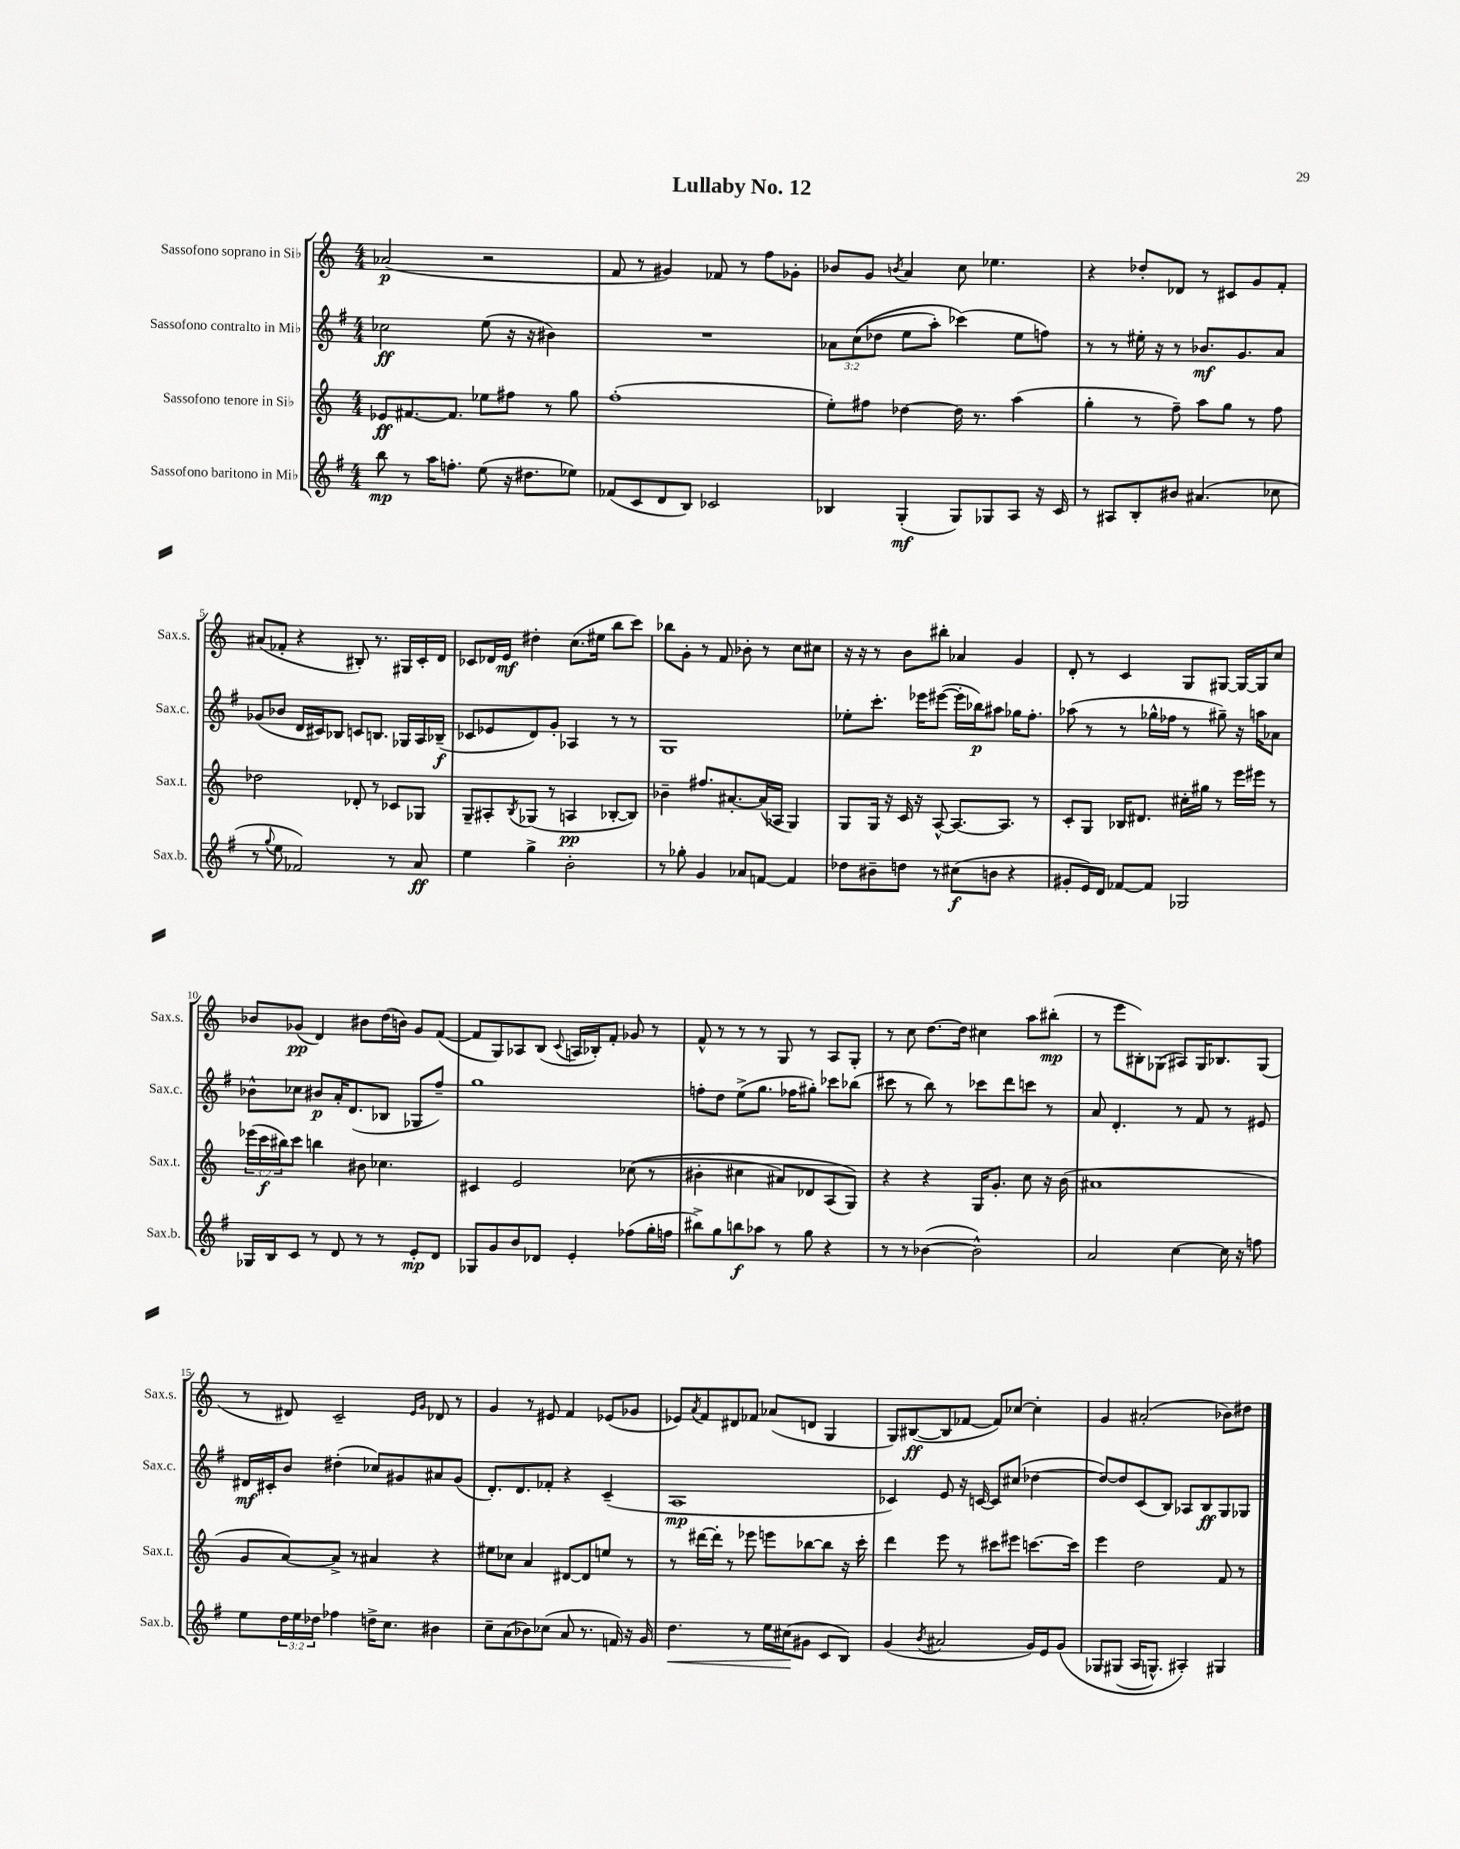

**kern	**kern	**kern	**kern
*staff4	*staff3	*staff2	*staff1
*clefG2	*clefG2	*clefG2	*clefG2
*k[f#]	*k[]	*k[f#]	*k[]
*M4/4	*M4/4	*M4/4	*M4/4
8bb	8e-	2cc-	(2a-
8r	[8.f#	.	.
16aa	.	.	.
8.ff'	8.f#]	.	.
(8ee	8ee-	(8ee	2r
16r	8ff#	16r	.
8.dd#	.	16r	.
.	8r	4b#)	.
8ee-)	8gg	.	.
=	=	=	=
(8f-	(1ff'	1r	8f
8c	.	.	8r
8d	.	.	4g#)
8B)	.	.	.
2c-	.	.	8f-
.	.	.	8r
.	.	.	8ff
.	.	.	8g-'
=	=	=	=
4B-	8ee')	12a-	8b-
.	.	&((12cc	.
.	8ff#	.	8g
.	.	12dd-	.
.	.	.	8qb
(4G'	[4dd-	8ee	4a
.	.	8aa')	.
8G)	16dd-]	(4ccc-&)	8cc
.	8.r	.	.
8G-	.	.	4.ee-
8A	(4aa	8ee	.
16r	.	8ff)	.
16c	.	.	.
=	=	=	=
8r	4gg'	8r	4r
8A#	.	8r	.
8B'	8r	16ee#'	8dd-'
.	.	16r	.
8b#	8ff~)	8r	8d-
(4.a#	8aa	8.b-	8r
.	8gg	.	8c#
.	.	8.g	.
.	8r	.	8g
8cc-	8ff	8a	8f'
=	=	=	=
8r	2dd-	(8g-	(8a#
8qqgg	.	.	.
8ee	.	8b-	8f-'
2f-)	.	16d	4r
.	.	16c#)	.
.	.	8B-	.
.	8d-'	8c	8B#')
.	8r	8.B	8.r
8r	8c-	.	.
.	.	16G-	16G#
8a	8G-	16A	16c'
.	.	(16B-~	16d
=	=	=	=
4ee	8G~	8c-	8c-
.	8A#'	8e-	16d-
.	.	.	16e
.	8qB	.	.
4gg^	(8G-	8d)	4dd#'
.	8r	8g'	.
2b'	4A	4A-	(8.cc
.	.	.	16ee#
.	[8B-'	8r	8bb
.	8B-])	8r	8ccc)
=	=	=	=
8r	4b-~	1G	8bb-
8gg-'	.	.	8g'
4g	8.ff#	.	8r
.	.	.	8f
.	[8.a#'	.	.
8a-	.	.	8b-'
[8f	(16a#]	.	8r
.	16A-	.	.
4f]	4G)	.	8cc
.	.	.	8cc#
=	=	=	=
8dd-	8G	8ee-'	16r
.	.	.	16r
8b#~	16G	8.ccc'	8r
.	16r	.	.
8dd	16c	.	8b
.	16r	16eee-	.
8r	[8A^^	([8eee#	8bb#'
(8cc#	8.A_	16eee#']	4a-
.	.	16bb-)	.
8b	.	8aa#	.
.	8.A]	.	.
4r	.	16gg-	4g
.	.	8.ff#'	.
.	8r	.	.
=	=	=	=
8g#'	8c'	(8aa-	8d'
16e)	8G	8r	8r
16d	.	.	.
[8f-	16B-	8r	4c
.	8.d#	.	.
8f-]	.	16gg-^^	.
.	.	16ff-	.
2G-	16cc#'	8r	8G
.	16gg#	.	.
.	8r	8gg#~)	[8G#
.	16eee	16r	16G#_
.	16eee#	16aa	16G#]
.	8r	8a-	8cc
=	=	=	=
16G-	(24eee-	8b-^^	8b-
.	24ccc	.	.
16B	.	.	.
.	24bb#)	.	.
8c	8ccc	8cc-	(8g-
8r	4bb	8b#	4d)
8d	.	16a'	.
.	.	(8.d	.
8r	8b#	.	8b#
8r	4.cc-	8B-	(16dd
.	.	.	16b)
8e'	.	8G-	8g-
8d	.	8ff#~)	([8f
=	=	=	=
8G-	4c#	1gg	8f]
8g	.	.	8G)
8b	2e	.	8A-
8d-	.	.	(8B
.	.	.	8qqc
4e'	.	.	16A
.	.	.	16B-')
.	.	.	8f'
(8ff-	&((8cc-	.	8g-
16gg'	8r	.	8r
16ff	.	.	.
=	=	=	=
8bb#^)	4b#'	8ff'	8f^^
8gg	.	8dd	8r
8bb	4cc#	(8ee^	8r
8aa-	.	8.gg	8r
8r	8a#)	.	8G
.	.	16ff-	.
8gg	8d-	8gg#')	8r
4r	(8A	8ccc-	8A
.	8G)&)	(8bb-	8G'
=	=	=	=
8r	4r	8ccc#	8r
8r	.	8r	8cc
([4b-	4r	8bb)	[8.dd
.	.	8r	.
.	.	.	16dd]
2b-^^])	16G	8ccc-	4cc#
.	8.g'	.	.
.	.	8ddd	.
.	8cc	8ccc	8aa
.	16r	8r	(8bb#'
.	(16b	.	.
=	=	=	=
2a	1a#	8a	8r
.	.	4.d'	8eee
.	.	.	8B#')
.	.	.	(8G-
[4cc	.	8r	8A#)
.	.	8f#	16G-
.	.	.	8.B-
16cc]	.	8r	.
16r	.	.	.
8ff	.	8e#	(8G-
=	=	=	=
8ee	8g	16d#	8r
.	.	16c#'	.
24dd	[8a)	8b	8d#)
24ee	.	.	.
24dd-	.	.	.
4ff-	8a^]	(4dd#'	2c~
.	8r	.	.
16dd^	4a#	8cc-)	.
8.cc	.	.	.
.	.	8g#	.
.	.	.	16qqe
.	.	.	16qqg
4b#	4r	8a#	8d-
.	.	(8g#	8r
=	=	=	=
8cc~	8ee#	8.d')	4g
(8a	8cc-	.	.
.	.	8.d	.
8b-)	4a	.	8r
(8cc-	.	8f-'	8e#
8a	[8d#	4r	4f
8.r	8d#]	.	.
.	8ee	(4c~	(8e-
16f)	.	.	.
16r	8r	.	8g-
16g	.	.	.
=	=	=	=
4.dd	8r	1A	8e-)
.	.	.	8qa
.	[16ddd#	.	8f
.	16ddd#']	.	.
.	8r	.	8d#
8r	8eee-	.	8f-
16ee	8eee	.	(8a-
(16cc#	.	.	.
8g#	[8bb-	.	8d
8c	8bb-]	.	4G
8B)	16r	.	.
.	16ccc'	.	.
=	=	=	=
(4g	4ddd	4c-)	8G)
.	.	.	([8B#
8qb	.	.	.
2a#	8eee	8e	8B#]
.	8r	16r	[8f-
.	.	[16c	.
.	8ccc#	8c]	8f-])
.	8eee#	(8cc#	[8cc-
16g)	[8.ccc	[4dd-	4cc-']
16e	.	.	.
&(8g	.	.	.
.	16ccc]	.	.
=	=	=	=
8G-	4eee	8dd-_)	4g
(8G#	.	8dd-]	.
16A	2dd	(8c	(2a#'
8.G^^)	.	.	.
.	.	8B)	.
4A#'&)	.	8A-	.
.	.	8B	.
4G#	8f	8G	8b-)
.	8r	8G-	8dd#
==	==	==	==
*-	*-	*-	*-
